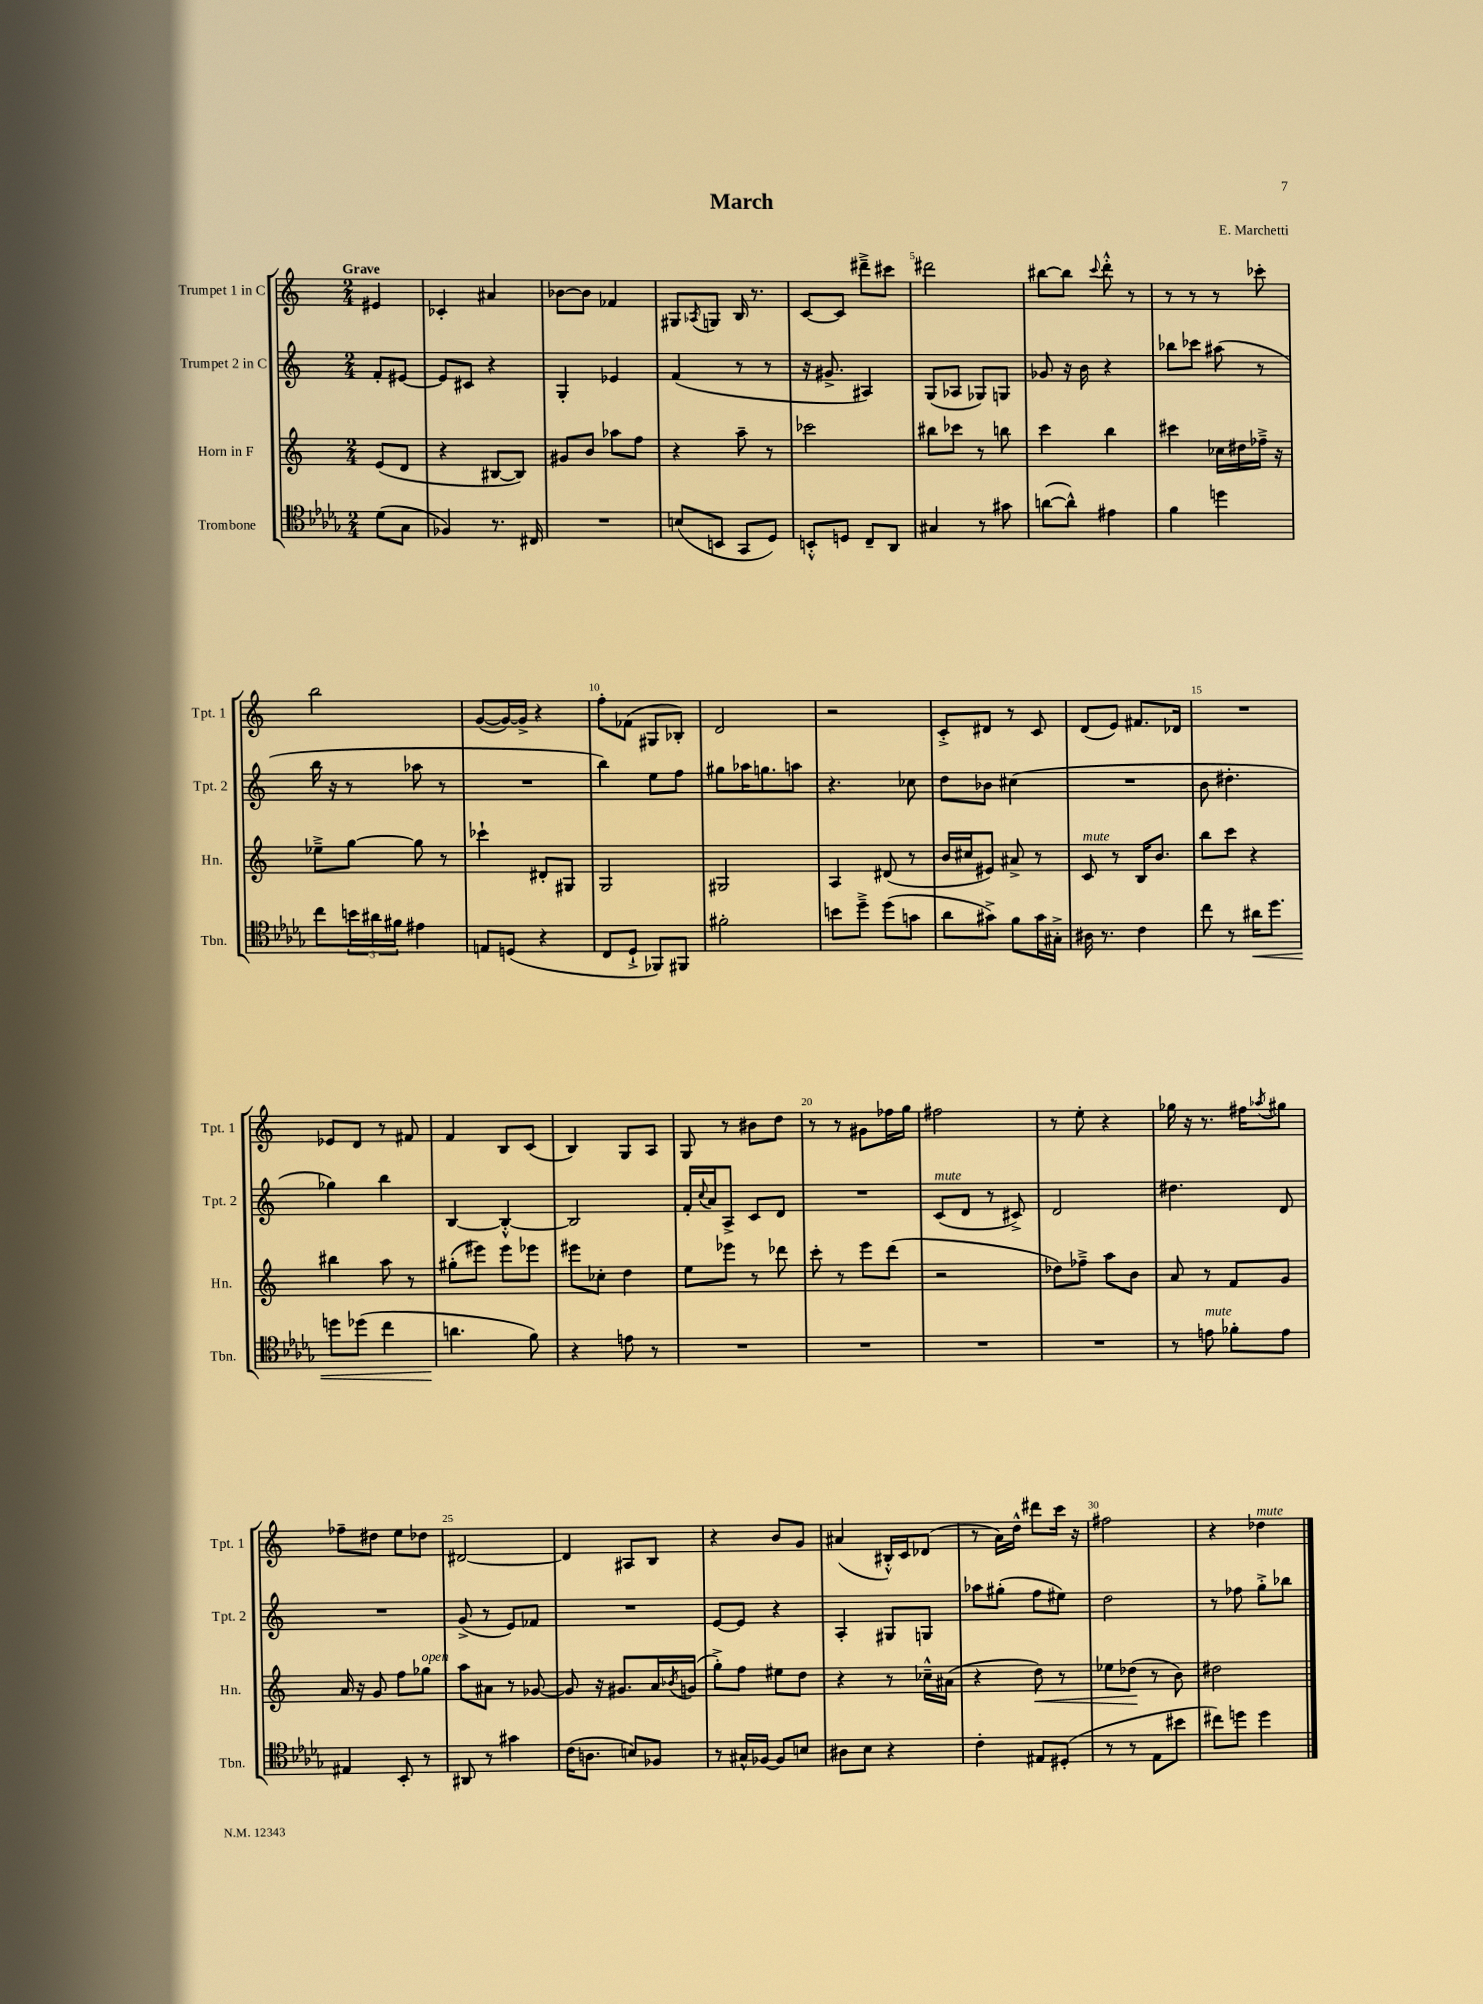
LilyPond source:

\header { title = "March" composer = "E. Marchetti" }
<<
\new StaffGroup <<
\new Staff = "s0" \with { instrumentName = "Trumpet 1 in C" shortInstrumentName = "Tpt. 1" } {
    \clef treble \key c \major \numericTimeSignature \time 2/4 \partial 4 \tempo "Grave"
    eis'4 |
    ces'4-. ais'4 |
    bes'8~ bes'8 fes'4 |
    gis8 \acciaccatura { aes8 } g8 b16 r8. |
    c'8~ c'8 dis'''8---> cis'''8 |
    dis'''2 |
    bis''8~ bis''8 \appoggiatura { c'''8 } d'''8-.-^ r8 |
    r8 r8 r8 ces'''8-. |
    b''2 |
    g'8~( g'16~) g'16-> r4 |
    f''8-. fes'8( gis8 bes8-.) |
    d'2 |
    r2 |
    c'8-.-> dis'8 r8 c'8 |
    d'8( e'8) fis'8. des'16 |
    R2 |
    ees'8 d'8 r8 fis'8 |
    f'4 b8 c'8( |
    b4) g8 a8 |
    g8 r8 bis'8 d''8 |
    r8 r8 gis'8 fes''16 g''16 |
    fis''2 |
    r8 e''8-. r4 |
    ges''16 r16 r8. fis''16 \acciaccatura { aes''8 } gis''8 |
    fes''8-- dis''8 e''8 des''8 |
    dis'2~ |
    dis'4 ais8 b8 |
    r4 b'8 g'8 |
    ais'4( bis16-.-^) c'16 des'8( |
    r8 a'16) d''16-^ dis'''8 c'''16 r16 |
    fis''2 |
    r4 des''4^\markup { \italic "mute" } \bar "|." |
}
\new Staff = "s1" \with { instrumentName = "Trumpet 2 in C" shortInstrumentName = "Tpt. 2" } {
    \clef treble \key c \major \numericTimeSignature \time 2/4 \partial 4
    f'8-. eis'8~ |
    eis'8 cis'8 r4 |
    g4-. ees'4 |
    f'4( r8 r8 |
    r16 gis'8.-> ais4) |
    g8( aes8 ges8) g8 |
    ges'8 r16 b'16 r4 |
    bes''8 ces'''8 ais''8( r8 |
    b''16 r16 r8 aes''8 r8 |
    R2 |
    b''4) e''8 f''8 |
    gis''8 aes''16 g''8. a''8 |
    r4. ces''8 |
    d''8 bes'8 cis''4( |
    R2 |
    b'8 dis''4.-. |
    ges''4) b''4 |
    b4~ b4~-.-^ |
    b2 |
    f'16-. \appoggiatura { c''8 } a'16 a8-> c'8 d'8 |
    R2 |
    c'8^\markup { \italic "mute" }( d'8 r8 cis'8->) |
    d'2 |
    dis''4. d'8 |
    R2 |
    g'8->( r8 e'8) fes'8 |
    R2 |
    e'8~ e'8 r4 |
    a4-. gis8 g8 |
    aes''8 gis''8-.( f''8 eis''8) |
    d''2 |
    r8 fes''8 g''8-.-> bes''8 \bar "|." |
}
\new Staff = "s2" \with { instrumentName = "Horn in F" shortInstrumentName = "Hn." } {
    \clef treble \key c \major \numericTimeSignature \time 2/4 \partial 4
    e'8( d'8 |
    r4 bis8~ bis8) |
    gis'8 b'8 aes''8 f''8 |
    r4 a''8-- r8 |
    ces'''2 |
    bis''8 ces'''8 r8 b''8 |
    c'''4 b''4 |
    cis'''4 ces''16 dis''16 fes''16---> r16 |
    ees''8---> g''8~ g''8 r8 |
    ces'''4-! dis'8-. gis8 |
    g2 |
    gis2 |
    a4 dis'8( r8 |
    b'16 cis''16 eis'8) ais'8-> r8 |
    c'8^\markup { \italic "mute" } r8 b16 b'8. |
    b''8 c'''8 r4 |
    bis''4 a''8 r8 |
    gis''8-.( eis'''8) eis'''8 ees'''8 |
    eis'''8 ces''8-. d''4 |
    e''8 ees'''8 r8 des'''8 |
    c'''8-. r8 e'''8 d'''8( |
    r2 |
    des''8) fes''8---> a''8 b'8 |
    a'8 r8 f'8 g'8 |
    a'16 r16 g'8 f''8 ges''8^\markup { \italic "open" } |
    a''8 ais'8 r8 ges'8~ |
    ges'8 r16 gis'8. a'16 \acciaccatura { bes'8 } g'16( |
    g''8-.->) f''8 eis''8 d''8 |
    r4 r8 ces''16---^ ais'16( |
    r4 d''8\<) r8 |
    ees''8 des''8\!( r8 b'8) |
    dis''2 \bar "|." |
}
\new Staff = "s3" \with { instrumentName = "Trombone" shortInstrumentName = "Tbn." } {
    \clef tenor \key des \major \numericTimeSignature \time 2/4 \partial 4
    des'8( ges8 |
    fes4) r8. cis16 |
    R2 |
    b8( b,8 ges,8 des8) |
    b,8-.-^ d8 c8-- aes,8 |
    gis4 r8 gis'8 |
    a'8~( a'8-^) eis'4 |
    f'4 d''4 |
    c''8 \tuplet 3/2 { b'16 ais'16 fis'16 } eis'4 |
    e8 d8( r4 |
    c8 des8-!-> fes,8) fis,8 |
    fis'2-. |
    b'8 des''8---> des''8( g'8 |
    aes'8 gis'8->) f'8 gis'16 gis16-.-> |
    ais16 r8. c'4 |
    c''8 r8 ais'16\< des''8. |
    d''8 des''8( c''4 |
    a'4.\! f'8) |
    r4 e'8 r8 |
    R2 |
    R2 |
    R2 |
    R2 |
    r8 e'8^\markup { \italic "mute" } fes'8-. e'8 |
    eis4 bes,8-. r8 |
    ais,8 r8 gis'4 |
    c'16( a8. b8) fes8 |
    r8 gis16-^ fes16~ fes8 b8 |
    ais8 bes8 r4 |
    c'4-. eis8 dis8-.( |
    r8 r8 ees8 bis'8 |
    cis''8) d''8 d''4 \bar "|." |
}
>>
>>
\layout { \context { \Score \override BarNumber.break-visibility = ##(#f #t #t) barNumberVisibility = #(every-nth-bar-number-visible 5) } }
